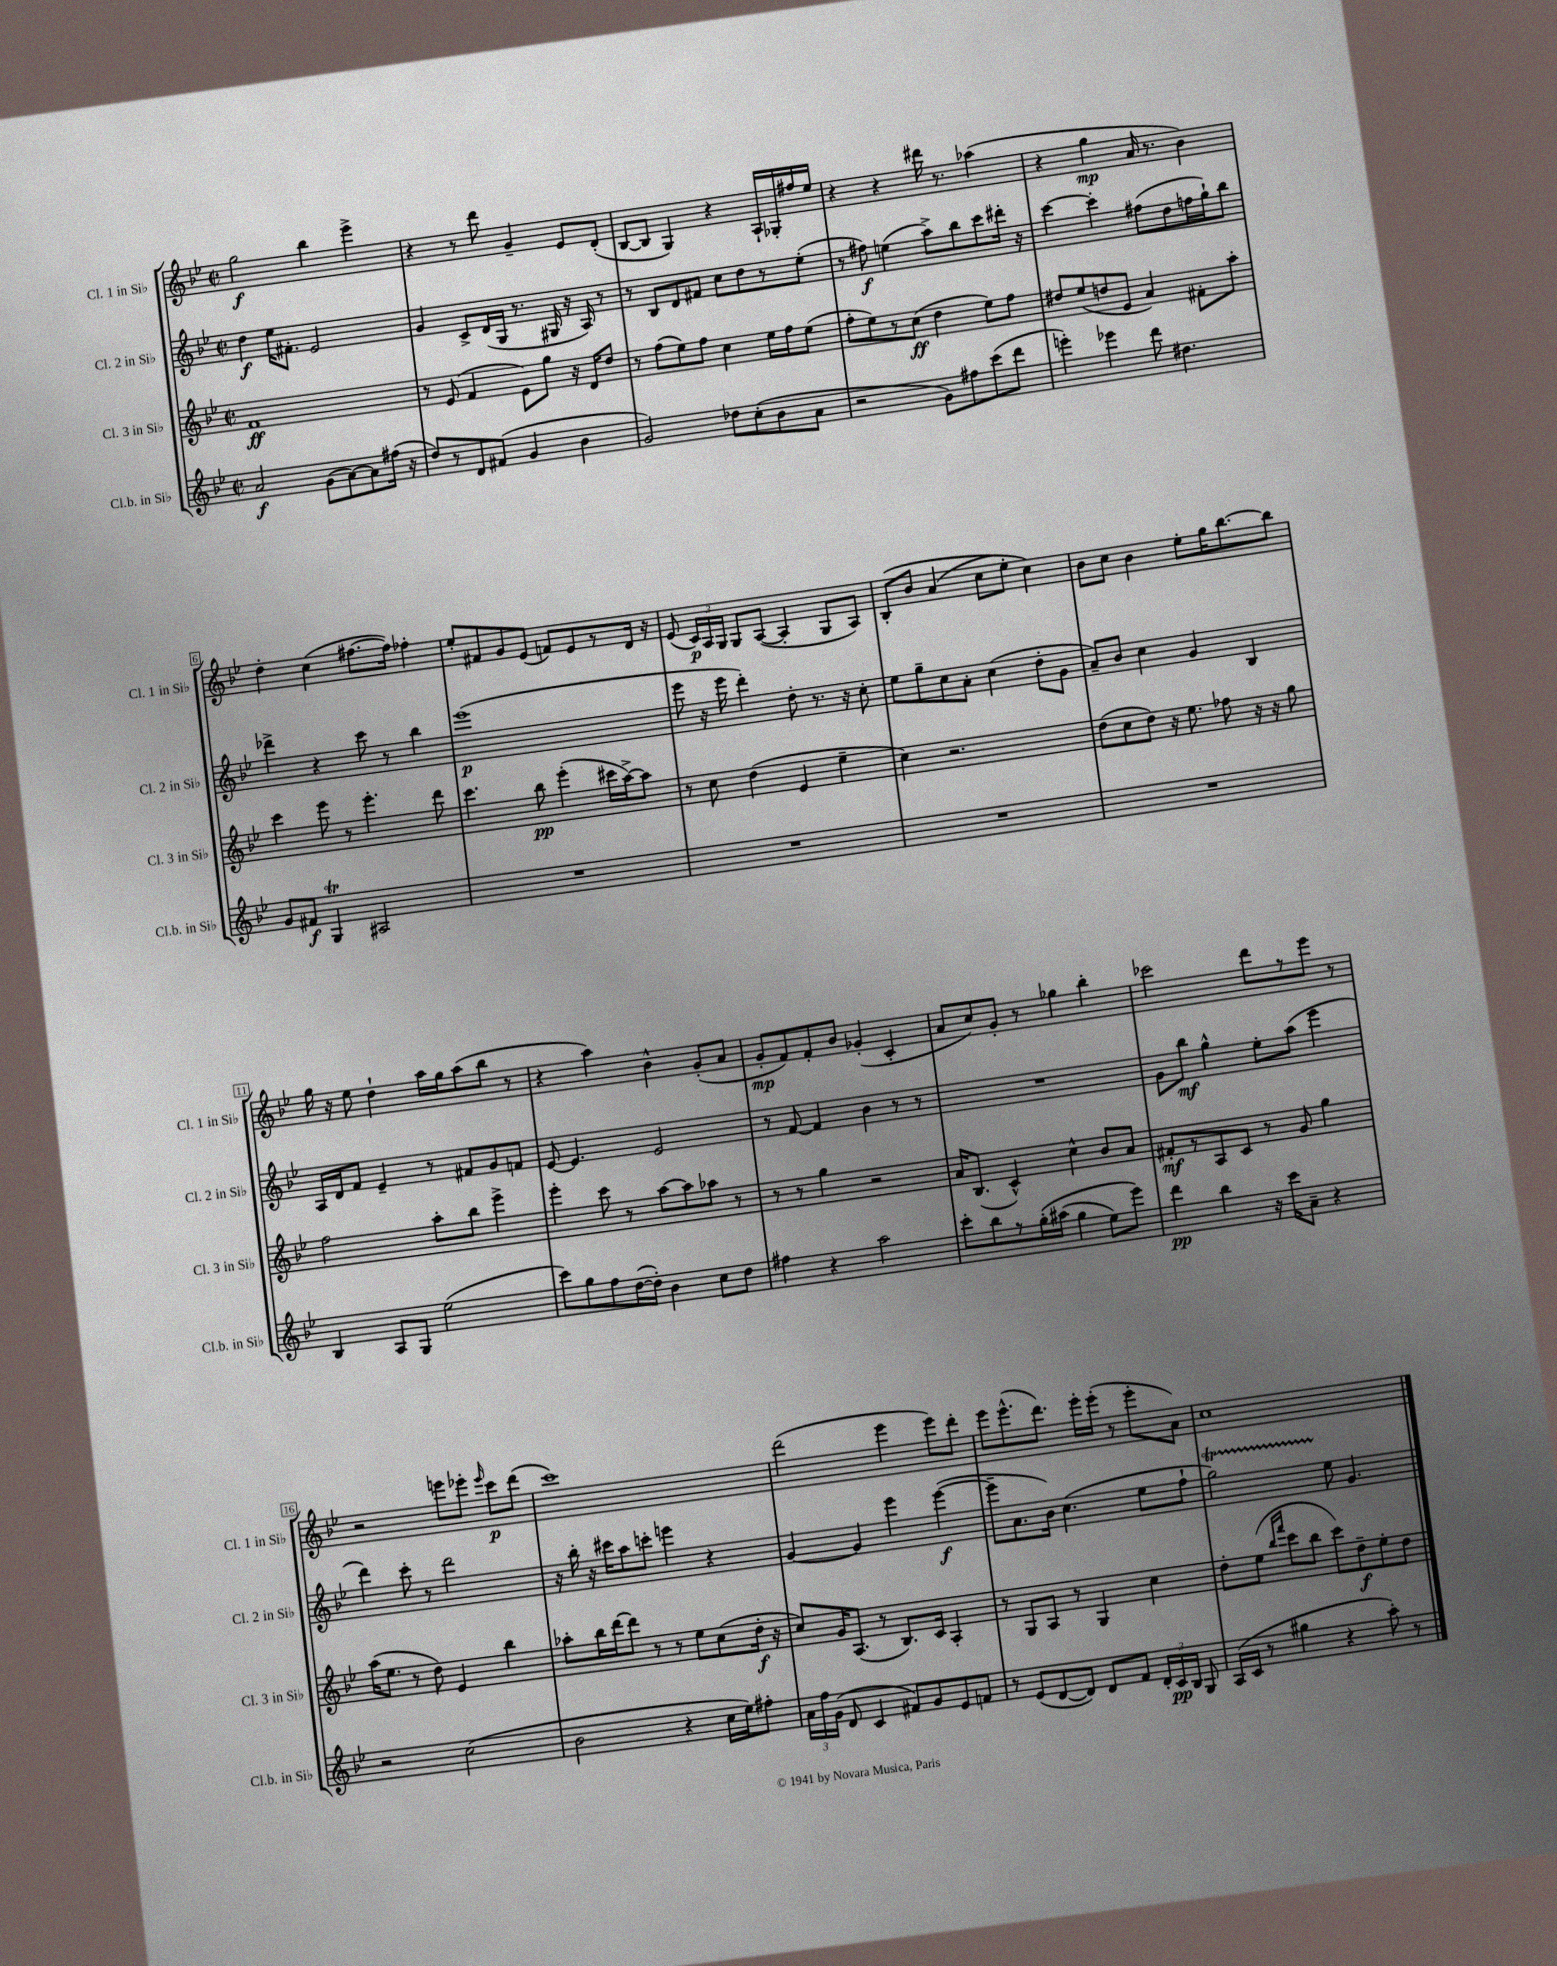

**kern	**kern	**kern	**kern
*staff4	*staff3	*staff2	*staff1
*clefG2	*clefG2	*clefG2	*clefG2
*k[b-e-]	*k[b-e-]	*k[b-e-]	*k[b-e-]
*M2/2	*M2/2	*M2/2	*M2/2
*met(c|)	*met(c|)	*met(c|)	*met(c|)
2a	1f	4dd	2gg
.	.	16ee-	.
.	.	8.f#'	.
(8g	.	2e-	4bb-
[8a)	.	.	.
8a]	.	.	4eee-^
(16ff#	.	.	.
16r	.	.	.
=	=	=	=
8dd)	8r	4g	4r
8r	(8e-	.	.
8d	4f	8c^	8r
(8f#	.	(16d	8ddd
.	.	16G	.
4g	8e-)	8.r	4g~
.	8gg	.	.
.	.	16G#	.
4b-	16r	16r	8e-
.	16d	16A)	.
.	8dd	8r	(8d'
=	=	=	=
2g)	8r	8r	[8B-
.	(8ff	8B-	8B-]
.	8ee-)	8d	4G)
.	8ff	8f#	.
8dd-	4cc	8cc	4r
(8cc'	.	8dd	.
8b-	16ee-	8r	16A`
.	16ff	.	16G-'
8a	(8ee-	(8ee-'	16ff#
.	.	.	16ee-
=	=	=	=
2r	8ff'	8r	4r
.	8ee-)	8ff#)	.
.	8r	(4ee	4r
.	(8cc	.	.
8g)	4dd	8aa^)	16ddd#
.	.	.	8.r
8ff#	.	8bb-	.
(8ccc	8ee-)	8ccc	(4aa-
8ddd	8ff	16ddd#'	.
.	.	16r	.
=	=	=	=
4eee')	8dd#	[4ccc	4r
.	(8ee-	.	.
4eee-	8dd	4ccc']	4gg
.	8e-	.	.
8ddd	4a)	(8ff#	16a
.	.	.	8.r
4.dd#	.	8dd	.
.	8f#'	16ff	4b-)
.	.	16gg`)	.
.	8aa'	8bb-	.
=	=	=	=
8g	4ccc	4ddd-^	4dd'
8f#	.	.	.
4G	8eee-	4r	(4cc
.	8r	.	.
2A#	4.eee-'	8ccc	[8.ff#
.	.	8r	.
.	.	.	16ff#])
.	.	4bb-	4ff-'
.	8ddd	.	.
=	=	=	=
1r	4.ccc	(1eee-	8ee-'
.	.	.	8f#
.	.	.	8g
.	8bb-	.	(8e-
.	(4eee-'	.	8f)
.	.	.	8e-
.	16ccc#	.	8r
.	[16aa^)	.	.
.	8aa]	.	16d
.	.	.	16r
=	=	=	=
1r	8r	8eee-	(8e-
.	8cc	16r	24c)
.	.	.	24A
.	.	16eee-	.
.	.	.	24G
.	(4dd	4ddd')	8G
.	.	.	([8A
.	4e-	8dd'	4A']
.	.	8.r	.
.	4ee-~	.	8G
.	.	16r	.
.	.	8cc'	8A)
=	=	=	=
1r	4cc)	8ee-	&(8B-'
.	.	8gg~	8b-
.	2.r	8cc	(4a
.	.	8a'	.
.	.	(4cc	8cc
.	.	.	8ee-')
.	.	8dd'	4cc&)
.	.	8g	.
=	=	=	=
1r	(8dd	8a~)	8b-
.	8cc	8b-	8cc
.	8dd)	4cc	4b-
.	16r	.	.
.	8.ee-	.	.
.	.	4g	8ee-'
.	8ff-	.	16gg
.	.	.	[8.bb-
.	16r	4B-	.
.	16r	.	.
.	8gg	.	8bb-]
=	=	=	=
4B-	2ff	16A	16gg
.	.	16d	16r
.	.	8f	8ee-
8A	.	4e-~	4dd`
8G	.	.	.
(2ee-	8aa'	8r	16aa
.	.	.	16gg
.	8bb-	8f#	(8aa
.	4eee-^	8g	8bb-
.	.	8f	8r
=	=	=	=
8ccc)	4eee-'	[8e-	4r
8gg	.	4.e-]	.
8ff	8ccc	.	4aa)
([16dd	8r	.	.
16dd'])	.	.	.
4b-	[8aa	2e-	4b-^^
.	8aa]	.	.
8cc	8aa-	.	(8g'
8dd	8r	.	8a
=	=	=	=
4ff#	8r	8r	8g'
.	8r	[8f	8f)
4r	4gg	4f]	8f'
.	.	.	8b-
2aa	2r	4b-	(4g-'
.	.	8r	4c'
.	.	8r	.
=	=	=	=
8ccc'	16a	1r	8a
.	(8.B-	.	.
8bb-	.	.	8cc)
8r	4c^^)	.	8g'
&(16gg'	.	.	8r
(16aa#	.	.	.
4gg	4cc^^	.	4gg-
8ee-)	8b-	.	4bb-'
8eee-&)	8a	.	.
=	=	=	=
4ddd	8f#'	8g	2ccc-
.	8r	8bb-	.
4bb-	8A	4gg^^	.
.	8c	.	.
16r	8r	8ee-'	8ddd
16ccc	.	.	.
8a~	8g	(8aa	8r
4r	4gg	4eee-	8eee-
.	.	.	8r
=	=	=	=
2r	(16aa	4ddd)	2r
.	8.ee-	.	.
.	8r	8ccc'	.
.	8dd)	8r	.
(2cc	4e-	2ddd	8eee
.	.	.	8eee-'
.	.	.	16qqeee-
.	4bb-	.	8ccc
.	.	.	(8ddd
=	=	=	=
2b-	8aa-'	16r	1ccc)
.	.	16bb-'	.
.	16bb-	16r	.
.	[16ddd	16ccc#	.
.	8ddd]	8aa	.
.	8r	8ccc'	.
4r	8r	4eee	.
.	8ee-	.	.
16cc	(8cc	4r	.
16ee-)	.	.	.
8ff#'	16dd'	.	.
.	16r	.	.
=	=	=	=
24a	8cc)	[4g	(2ddd
24ff	.	.	.
(24g	.	.	.
8d	16g	.	.
.	(8.A	.	.
4c	.	4g]	.
.	8r	.	.
8f#)	8.B-)	4eee-	4eee-
8g	.	.	.
.	16c	.	.
8e-	4A'	([4eee-	8eee-)
8f	.	.	8ddd'
=	=	=	=
8r	8r	8eee-~]	8eee-
(8e-	8G	8.a	(8.eee-^^
[8d	8A	.	.
.	.	16b-)	8.ddd)
8d])	8r	(4.cc	.
8d	4G	.	16eee-'
.	.	.	(16eee-'
8f	.	.	8r
24d'	4cc	8ee-	8eee-'
24c	.	.	.
24B-	.	.	.
8G	.	8ff`	8a)
=	=	=	=
(16A	8dd'	2gg)	1cc
16c	.	.	.
8r	(8ee-	.	.
.	16qqbb-	.	.
.	16qqfff	.	.
4gg#	8ccc	.	.
.	8bb-	.	.
4r	8ccc)	8ee-	.
.	8dd~	4.g	.
8aa')	8ee-'	.	.
8r	8dd	.	.
==	==	==	==
*-	*-	*-	*-
